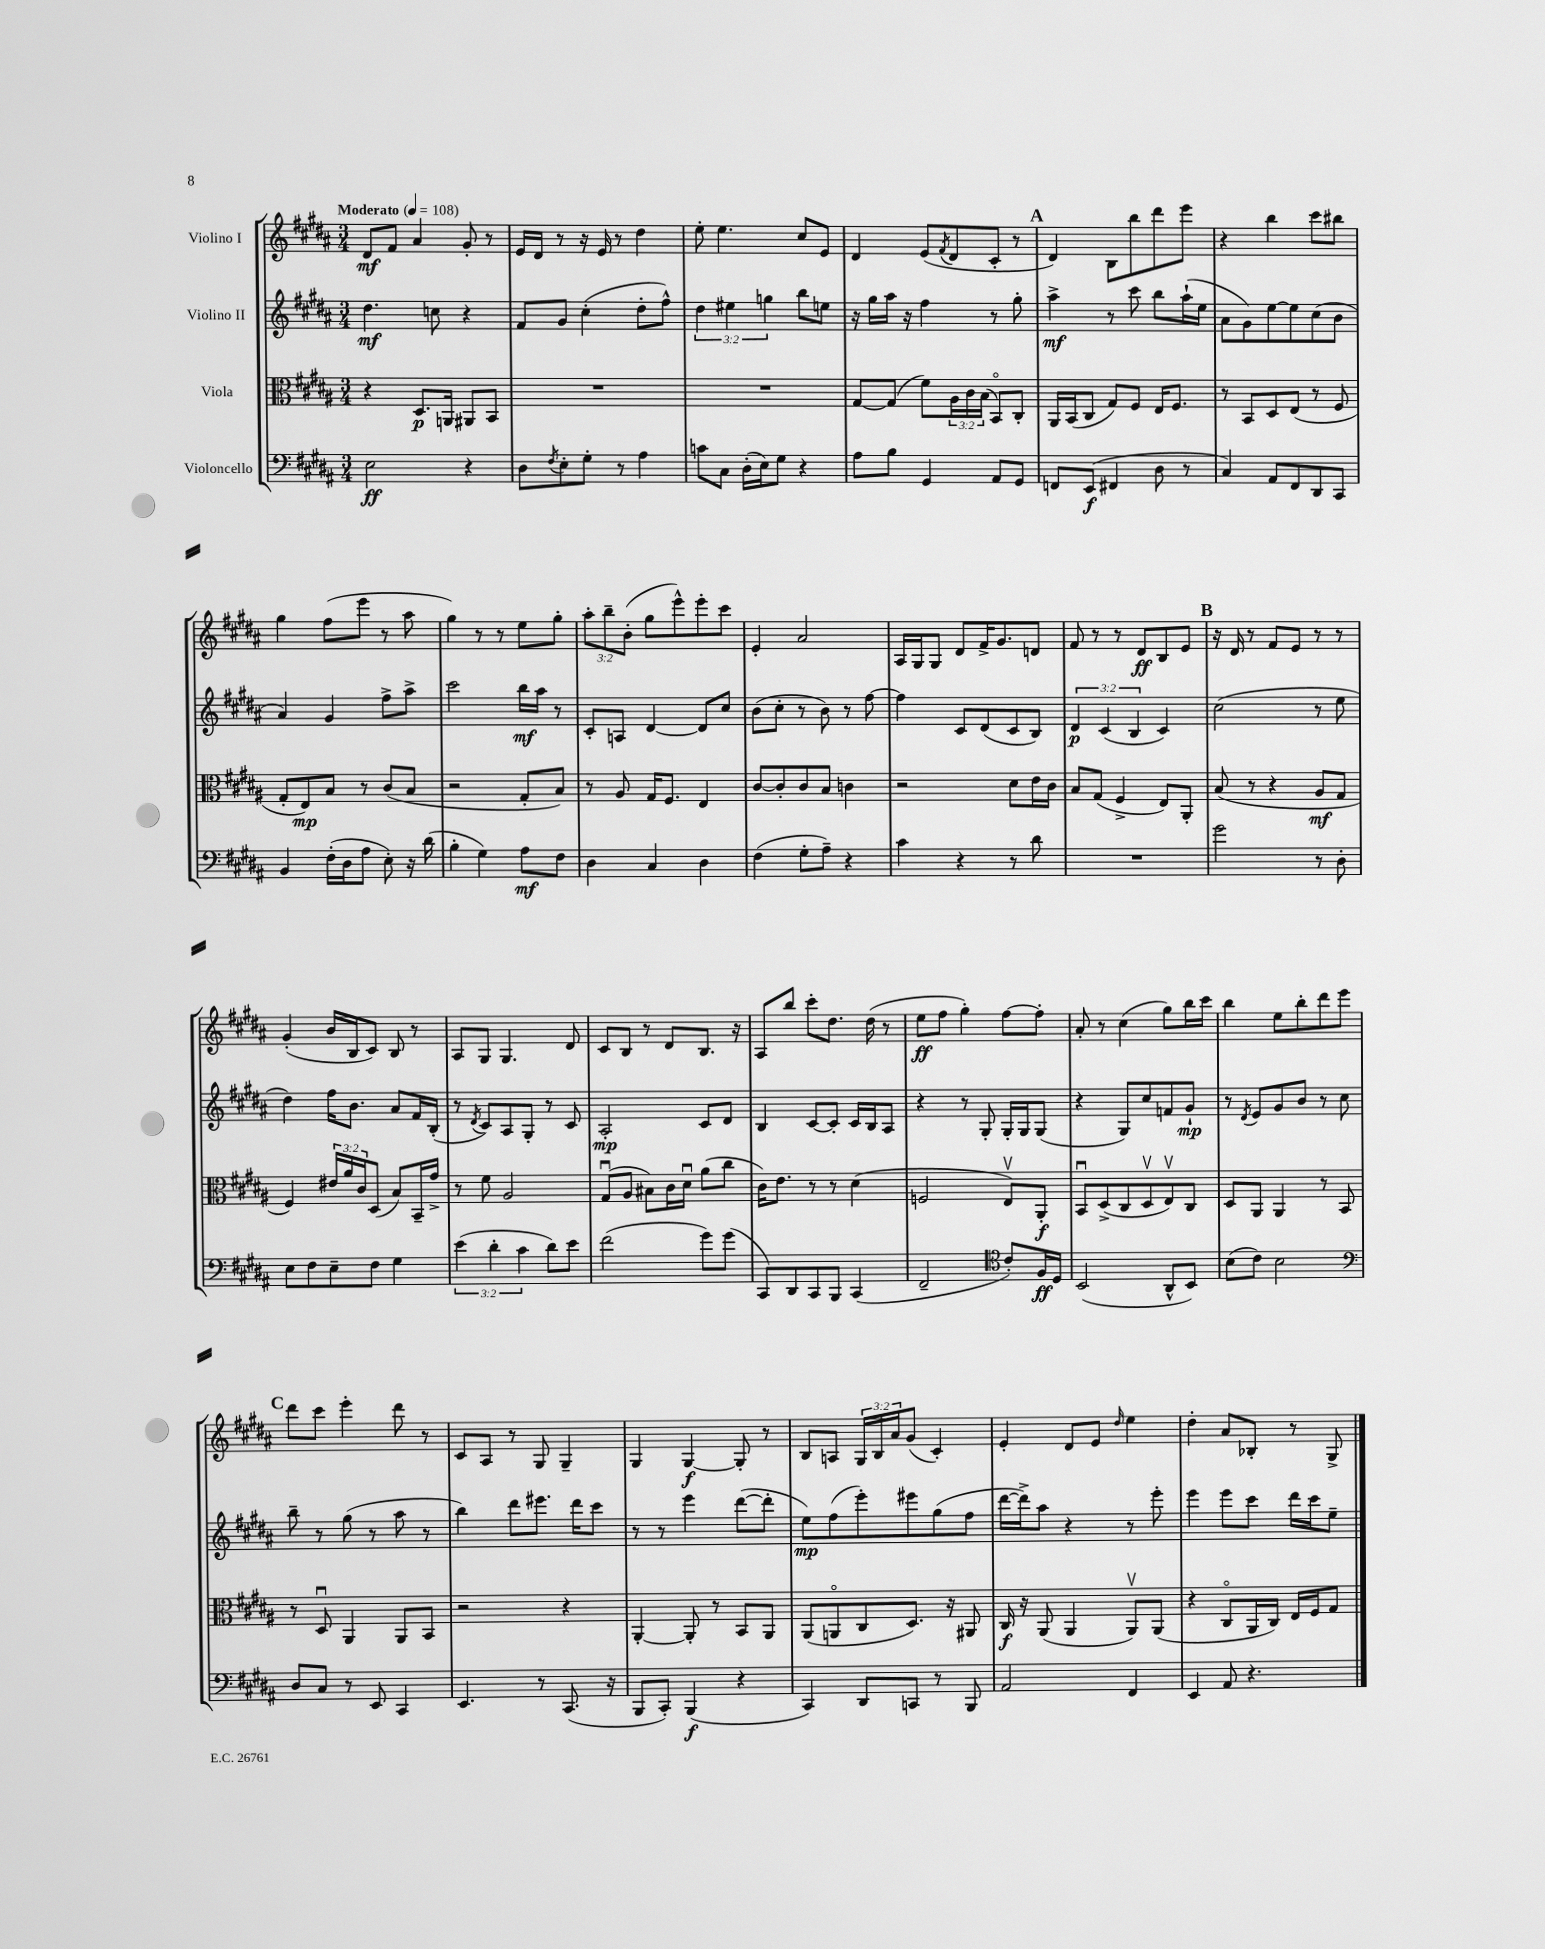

**kern	**dynam	**kern	**dynam	**kern	**dynam	**kern	**dynam
*part4	*part4	*part3	*part3	*part2	*part2	*part1	*part1
*staff4	*staff4	*staff3	*staff3	*staff2	*staff2	*staff1	*staff1
*I"Violoncello	*	*I"Viola	*	*I"Violino II	*	*I"Violino I	*
*clefF4	*	*clefC3	*	*clefG2	*	*clefG2	*
*k[f#c#g#d#a#]	*	*k[f#c#g#d#a#]	*	*k[f#c#g#d#a#]	*	*k[f#c#g#d#a#]	*
*M3/4	*	*M3/4	*	*M3/4	*	*M3/4	*
*MM108	*	*MM108	*	*MM108	*	*MM108	*
=1	=1	=1	=1	=1	=1	=1	=1
!	!	!	!	!	!	!LO:TX:a:B:t=Moderato	!
2E\	ff	4r	.	4.dd#\	mf	8d#/L	mf
.	.	.	.	.	.	8f#/J	.
.	.	8.D#/L	p	.	.	4a#/	.
.	.	.	.	8ccn\	.	.	.
.	.	16AAn/Jk	.	.	.	.	.
4r	.	8AA#X/L	.	4r	.	8g#'/	.
.	.	8BB/J	.	.	.	8r	.
=2	=2	=2	=2	=2	=2	=2	=2
8D#\L	.	2.r	.	8f#/L	.	16e/LL	.
.	.	.	.	.	.	16d#/JJ	.
8qF#/	.	.	.	.	.	.	.
8E'\	.	.	.	8g#/J	.	8r	.
8G#'\J	.	.	.	(4cc#'\	.	16r	.
.	.	.	.	.	.	16e/	.
8r	.	.	.	.	.	8r	.
4A#\	.	.	.	8dd#'\L	.	4dd#\	.
.	.	.	.	8ff#^^\J)	.	.	.
=3	=3	=3	=3	=3	=3	=3	=3
8cn\L	.	2.r	.	6dd#\	.	8ee'\	.
8C#\J	.	.	.	.	.	4.ee\	.
.	.	.	.	6ee#X\	.	.	.
(16D#'\LL	.	.	.	.	.	.	.
16E\J)	.	.	.	.	.	.	.
.	.	.	.	6ggn\	.	.	.
8G#\J	.	.	.	.	.	.	.
4r	.	.	.	8bb\L	.	8cc#/L	.
.	.	.	.	8een\J	.	8e/J	.
=4	=4	=4	=4	=4	=4	=4	=4
8A#\L	.	[8G#/L	.	16r	.	4d#/	.
.	.	.	.	16gg#\LL	.	.	.
8B\J	.	(8G#/J]	.	16aa#\JJ	.	.	.
.	.	.	.	16r	.	.	.
4GG#/	.	8f#\L)	.	4ff#\	.	(8e/L	.
.	.	.	.	.	.	8qf#/	.
.	.	24A#\L	.	.	.	8d#/	.
.	.	24c#\	.	.	.	.	.
.	.	(24B\JJ	.	.	.	.	.
8AA#/L	.	8BB/L)	.	8r	.	8c#'/J	.
8GG#/J	.	8C#'/J	.	8gg#'\	.	8r	.
!!LO:REH:place=s1:t=A
=5	=5	=5	=5	=5	=5	=5	=5
8FFn/L	.	16AA#/LL	.	4aa#^\	mf	4d#/)	.
.	.	(16BB/J	.	.	.	.	.
(8EE/J	f	8C#/J	.	.	.	.	.
4FF#X/	.	8G#/L)	.	8r	.	8B\L	.
.	.	8F#/J	.	8ccc#\	.	8bb\	.
8D#\	.	16E/KL	.	8bb\L	.	8ddd#\	.
.	.	8.F#/J	.	.	.	.	.
8r	.	.	.	(16aa#`\L	.	8eee\J	.
.	.	.	.	16ee\JJ	.	.	.
=6	=6	=6	=6	=6	=6	=6	=6
4C#/)	.	8r	.	8a#\L	.	4r	.
.	.	8BB/L	.	8g#\)	.	.	.
8AA#/L	.	8D#/	.	[8ee\	.	4bb\	.
8FF#/	.	(8E/J	.	8ee\]	.	.	.
8DD#/	.	8r	.	(8cc#\	.	8ccc#\L	.
8CC#/J	.	8F#/	.	8b\J	.	8bb#X\J	.
!!LO:LB:g=z
=7	=7	=7	=7	=7	=7	=7	=7
4BB/	.	8G#'/L	.	4a#/)	.	4gg#\	.
.	.	8E/)	mp	.	.	.	.
(16F#'\LL	.	8B/J	.	4g#/	.	(8ff#\L	.
16D#\J	.	.	.	.	.	.	.
8A#\J	.	8r	.	.	.	8eee\J	.
8E'\)	.	(8c#/L	.	8ff#^\L	.	8r	.
16r	.	8B/J	.	8aa#^\J	.	8aa#\	.
(16d#\	.	.	.	.	.	.	.
=8	=8	=8	=8	=8	=8	=8	=8
4B'\	.	2r	.	2ccc#\	.	4gg#\)	.
4G#\)	.	.	.	.	.	8r	.
.	.	.	.	.	.	8r	.
8A#\L	mf	8G#'/L	.	16bb\LL	mf	8ee\L	.
.	.	.	.	16aa#\JJ	.	.	.
8F#\J	.	8B/J)	.	8r	.	8gg#'\J	.
=9	=9	=9	=9	=9	=9	=9	=9
4D#\	.	8r	.	8c#'/L	.	12aa#'\L	.
.	.	.	.	.	.	12bb~\	.
.	.	8A#/	.	8An/J	.	.	.
.	.	.	.	.	.	(12b'\J	.
4C#/	.	16G#/KL	.	[4d#/	.	8gg#\L	.
.	.	8.F#/J	.	.	.	.	.
.	.	.	.	.	.	8eee^^\)	.
4D#\	.	4E/	.	8d#/L]	.	8eee'\	.
.	.	.	.	8cc#/J	.	8ccc#\J	.
=10	=10	=10	=10	=10	=10	=10	=10
(4F#\	.	[8c#/L	.	(8b\L	.	4e'/	.
.	.	8c#'/]	.	8cc#'\J	.	.	.
8G#'\L	.	8c#/	.	8r	.	2a#/	.
8A#~\J)	.	8B/J	.	8b\)	.	.	.
4r	.	4cn\	.	8r	.	.	.
.	.	.	.	[8ff#\	.	.	.
=11	=11	=11	=11	=11	=11	=11	=11
4c#\	.	2r	.	4ff#\]	.	16A#/LL	.
.	.	.	.	.	.	16G#/J	.
.	.	.	.	.	.	8G#/J	.
4r	.	.	.	8c#/L	.	8d#/L	.
.	.	.	.	(8d#/	.	16f#^/K	.
.	.	.	.	.	.	8.g#/	.
8r	.	8d#\L	.	8c#/	.	.	.
8d#\	.	16e\L	.	8B/J)	.	8dn/J	.
.	.	16c#\JJ	.	.	.	.	.
=12	=12	=12	=12	=12	=12	=12	=12
2.r	.	8B/L	.	6d#/	p	8f#/	.
.	.	(8G#/J	.	.	.	8r	.
.	.	.	.	(6c#/	.	.	.
.	.	4F#^/	.	.	.	8r	.
.	.	.	.	6B/	.	.	.
.	.	.	.	.	.	8d#/L	ff
.	.	8E/L)	.	4c#/)	.	8B/	.
.	.	8AA#'/J	.	.	.	8e/J	.
!!LO:REH:place=s1:t=B
=13	=13	=13	=13	=13	=13	=13	=13
2g#\	.	(8B/	.	(2cc#\	.	16r	.
.	.	.	.	.	.	16d#/	.
.	.	8r	.	.	.	8r	.
.	.	4r	.	.	.	8f#/L	.
.	.	.	.	.	.	8e/J	.
8r	.	8A#/L	mf	8r	.	8r	.
8D#'\	.	8G#/J	.	8ee\	.	8r	.
!!LO:LB:g=z
=14	=14	=14	=14	=14	=14	=14	=14
8E\L	.	4F#/)	.	4dd#\)	.	(4g#'/	.
8F#\	.	.	.	.	.	.	.
8E~\	.	24e#X/LL	.	16ff#\KL	.	16b/LL	.
.	.	24a#/	.	.	.	.	.
.	.	.	.	8.b\J	.	16B/J	.
.	.	24c#/J	.	.	.	.	.
8F#\J	.	(8D#/J	.	.	.	8c#/J)	.
4G#\	.	8B/L)	.	8a#/L	.	8B/	.
.	.	16BB~/L	.	16f#/L	.	8r	.
.	.	16g#^/JJ	.	(16B'/JJ	.	.	.
=15	=15	=15	=15	=15	=15	=15	=15
(6e\	.	8r	.	8r	.	8A#/L	.
.	.	.	.	8qd#/	.	.	.
.	.	8f#\	.	8c#/L)	.	8G#/J	.
6d#'\	.	.	.	.	.	.	.
.	.	2A#/	.	8A#/	.	4.G#/	.
6c#\	.	.	.	.	.	.	.
.	.	.	.	8G#'/J	.	.	.
8d#\L)	.	.	.	8r	.	.	.
8e\J	.	.	.	8c#/	.	8d#/	.
=16	=16	=16	=16	=16	=16	=16	=16
(2f#\	.	(8G#u/L	.	2A#'/	mp	8c#/L	.
.	.	8A#/J	.	.	.	8B/J	.
.	.	8B#X\L)	.	.	.	8r	.
.	.	16c#\L	.	.	.	8d#/L	.
.	.	16d#u\JJ	.	.	.	.	.
8g#\L)	.	(8a#\L	.	8c#/L	.	8.B/J	.
(8g#\J	.	8cc#\J	.	8d#/J	.	.	.
.	.	.	.	.	.	16r	.
=17	=17	=17	=17	=17	=17	=17	=17
8CC#/L)	.	16c#\KL)	.	4B/	.	8A#/L	.
.	.	8.e\J	.	.	.	.	.
8DD#/	.	.	.	.	.	8bb/J	.
8CC#/	.	8r	.	[8c#/L	.	8ccc#'\L	.
8BBB/J	.	8r	.	8c#'/J]	.	8.dd#\J	.
(4CC#/	.	(4d#\	.	16c#/LL	.	.	.
.	.	.	.	16B/J	.	(16dd#\	.
.	.	.	.	8A#/J	.	8r	.
=18	=18	=18	=18	=18	=18	=18	=18
2FF#~/	.	2Fn/	.	4r	.	8ee\L	ff
.	.	.	.	.	.	8ff#\J	.
.	.	.	.	8r	.	4gg#'\)	.
.	.	.	.	8G#'/	.	.	.
*clefC4	*	*	*	*	*	*	*
8c#'/L)	.	8Ev/L)	.	16G#'/LL	.	[8ff#\L	.
.	.	.	.	16G#/J	.	.	.
16F#/L	ff	8AA#'/J	f	(8G#/J	.	8ff#'\J]	.
16D#/JJ	.	.	.	.	.	.	.
=19	=19	=19	=19	=19	=19	=19	=19
(2BB/	.	8BBu/L	.	4r	.	8a#'/	.
.	.	(8D#^/	.	.	.	8r	.
.	.	8C#/	.	8G#/L)	.	(4cc#\	.
.	.	8D#v/	.	8cc#/	.	.	.
8AA#^^/L	.	8Ev/)	.	8fn/	.	8gg#\L)	.
8BB/J)	.	8C#/J	.	8g#`/J	mp	16bb\L	.
.	.	.	.	.	.	16ccc#\JJ	.
=20	=20	=20	=20	=20	=20	=20	=20
(8B\L	.	8D#/L	.	8r	.	4bb\	.
.	.	.	.	8qd#/	.	.	.
8c#\J)	.	8AA#/J	.	8e/L	.	.	.
2B\	.	4AA#/	.	8g#/	.	8ee\L	.
.	.	.	.	8b/J	.	8bb'\	.
.	.	8r	.	8r	.	8ddd#\	.
.	.	8BB/	.	8cc#\	.	8eee\J	.
!!LO:LB:g=z
!!LO:REH:place=s1:t=C
=21	=21	=21	=21	=21	=21	=21	=21
*clefF4	*	*	*	*	*	*	*
8D#/L	.	8r	.	8bb~\	.	8ddd#\L	.
8C#/J	.	8D#u/	.	8r	.	8ccc#\J	.
8r	.	4AA#/	.	(8gg#\	.	4eee'\	.
8EE/	.	.	.	8r	.	.	.
4CC#/	.	8AA#/L	.	8aa#\	.	8ddd#\	.
.	.	8BB/J	.	8r	.	8r	.
=22	=22	=22	=22	=22	=22	=22	=22
4.EE/	.	2r	.	4bb\)	.	8c#/L	.
.	.	.	.	.	.	8A#/J	.
.	.	.	.	8ddd#\L	.	8r	.
8r	.	.	.	8.eee#X\J	.	8G#/	.
(8.CC#/	.	4r	.	.	.	4G#~/	.
.	.	.	.	16ddd#\KL	.	.	.
.	.	.	.	8ccc#\J	.	.	.
16r	.	.	.	.	.	.	.
=23	=23	=23	=23	=23	=23	=23	=23
8BBB/L	.	[4AA#'/	.	8r	.	4G#/	.
8CC#'/J)	.	.	.	8r	.	.	.
(4BBB/	f	8AA#'/]	.	4eee\	.	[4G#/	f
.	.	8r	.	.	.	.	.
4r	.	8BB/L	.	([8ddd#\L	.	8G#'/]	.
.	.	8AA#/J	.	8ddd#'\J]	.	8r	.
=24	=24	=24	=24	=24	=24	=24	=24
4CC#/)	.	(8AA#/L	.	8ee\L)	mp	8B/L	.
.	.	8AAn/	.	(8ff#\	.	8An/J	.
8DD#/L	.	8C#/	.	8eee'\)	.	24G#/LL	.
.	.	.	.	.	.	24B/	.
.	.	.	.	.	.	24a#/J	.
8CCn/J	.	8.D#/J)	.	8eee#X\	.	(8g#/J	.
8r	.	.	.	(8gg#\	.	4c#'/)	.
.	.	16r	.	.	.	.	.
8BBB/	.	8AA#X/	.	8ff#\J	.	.	.
=25	=25	=25	=25	=25	=25	=25	=25
2AA#/	.	16C#/	f	[16ddd#\LL	.	4e'/	.
.	.	16r	.	16ddd#^\J])	.	.	.
.	.	(8AA#/	.	8aa#\J	.	.	.
.	.	4AA#/	.	4r	.	8d#/L	.
.	.	.	.	.	.	8e/J	.
.	.	.	.	.	.	16qqdd#/	.
4FF#/	.	8AA#v/L)	.	8r	.	4ee\	.
.	.	(8AA#/J	.	8eee'\	.	.	.
=26	=26	=26	=26	=26	=26	=26	=26
4EE/	.	4r	.	4eee\	.	4dd#'\	.
8AA#/	.	8C#/L	.	8eee\L	.	8a#/L	.
4.r	.	16AA#/L	.	8ccc#\J	.	8B-X'/J	.
.	.	16C#/JJ)	.	.	.	.	.
.	.	16E/LL	.	16ddd#\LL	.	8r	.
.	.	16F#/J	.	16ccc#\J	.	.	.
.	.	8G#/J	.	8ee~\J	.	8G#^/	.
==	==	==	==	==	==	==	==
*-	*-	*-	*-	*-	*-	*-	*-
